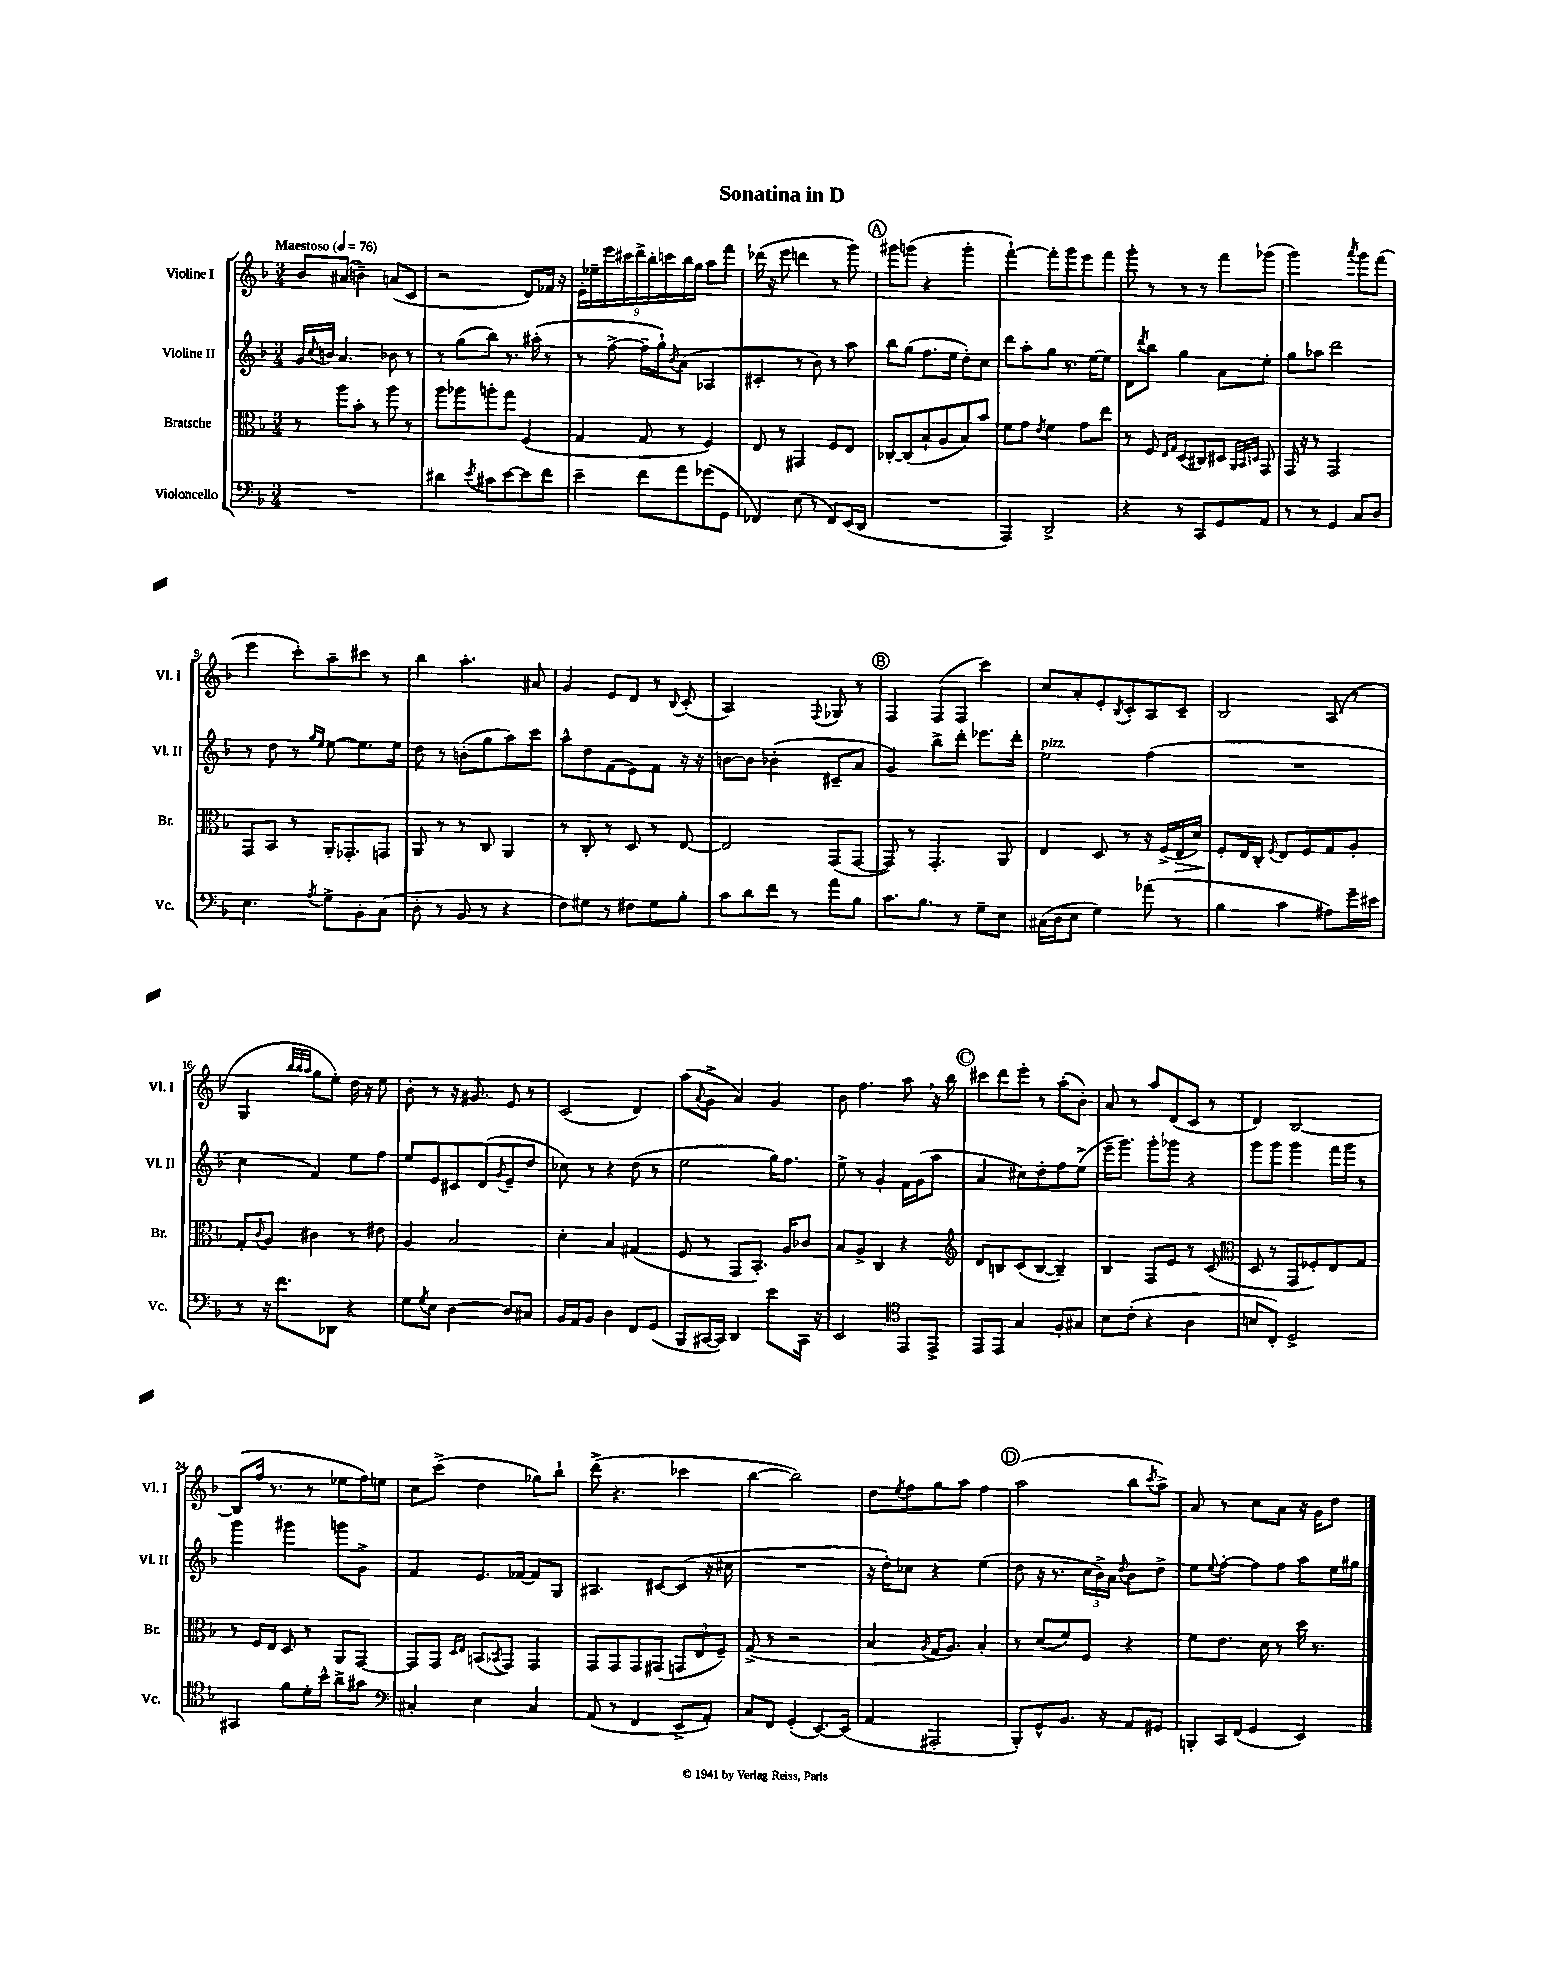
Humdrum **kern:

**kern	**kern	**kern	**kern
*staff4	*staff3	*staff2	*staff1
*clefF4	*clefC3	*clefG2	*clefG2
*k[b-]	*k[b-]	*k[b-]	*k[b-]
*M3/4	*M3/4	*M3/4	*M3/4
*MM76	*MM76	*MM76	*MM76
2.r	8r	16g	8b-
.	.	8qqcc	.
.	.	16b	.
.	8aa	4.a	(8a#
.	8b-'	.	4b~)
.	8r	.	.
.	8aa	8b-	(8a
.	8r	8r	8c
=	=	=	=
4d#	8aa	8r	2r
.	8aa-	(8gg	.
8qe	.	.	.
8c#	8aa'	8bb-)	.
[8e	8gg	8.r	.
8e]	(4F	.	8d)
.	.	(16aa#'	.
8f	.	8r	16f-
.	.	.	16r
=	=	=	=
4e~	4G	8r	18e'
.	.	.	18ee-~
.	.	.	18eee
.	.	[8ff^	.
.	.	.	18ccc#
.	.	.	18ddd^
8f	8G	16ff~]	.
.	.	.	18bb-'
.	.	16gg`)	.
.	.	.	18ccc
.	.	8qb-	.
8a	8r	(8a	.
.	.	.	18bb-
.	.	.	18gg
(8g-	4F)	4A-	8aa
8GG	.	.	8fff
=	=	=	=
4FF-)	8E	4c#'	(16ddd-
.	.	.	16r
.	8r	.	8eee
(8E	4GG#	8r	4ddd
8r	.	8b-)	.
8FF-)	8F	8r	8r
(16EE	8E	8aa	8ggg)
16DD	.	.	.
=	=	=	=
2.r	[8C-'	8bb-	8ggg#
.	(8C-]	(8gg	(8ggg
.	8B-`	8.ff	4r
.	8A	.	.
.	.	16ee	.
.	8B-)	8dd')	4ggg'
.	8b-	8cc	.
=	=	=	=
4AAA)	8f	8ddd	[4fff`)
.	8g	8aa'	.
.	8qe	.	.
2DD^	4f	8gg	8fff']
.	.	8.r	8ggg
.	8g	.	8eee
.	.	[16ee	.
.	8ee	8ee]	8fff
=	=	=	=
4r	8r	8d	8ggg'
.	.	8qddd	.
.	8F	8bb-	8r
.	16qqE	.	.
.	16qqG	.	.
8r	(8D	4gg	8r
8CC	8C#)	.	8r
8GG	8D#	8a	8fff
.	32qqAA	.	.
.	32qqBB-	.	.
.	32qqD	.	.
8AA	8GG	8ee'	(8ggg-
=	=	=	=
8r	16GG	8gg	2ggg)
.	16r	.	.
8r	8r	8aa-	.
4GG	2GG	2ddd	.
.	.	.	8qaaa
8C	.	.	8ggg
8D	.	.	(8fff
=	=	=	=
4.E	8GG	8r	4eee
.	8BB-	8dd	.
.	8r	8r	8ccc')
.	.	16qqgg	.
8qA	.	16qqee	.
8G^	16AA'	[8ee	8aa~
.	8.GG-'	.	.
8BB-'	.	8.ee]	8ccc#
(8C	8GG	.	8r
.	.	16ee	.
=	=	=	=
8D'	8AA	8dd	4bb-
8r	8r	8r	.
8BB-	8r	(8b'	4.aa'
8r	8C	8gg	.
4r	4AA	8aa)	.
.	.	8ccc	8a#
=	=	=	=
8F)	8r	8aa^^	4g
8G#	8C'	8dd	.
8r	8r	(8f	8e
8F#	8D	8e)	8d
8G#	8r	8f	8r
.	.	.	8qqB-
8B-'	[8E	16r	(8c'
.	.	16r	.
=	=	=	=
8c	2E]	[8b	2A)
8d	.	8b]	.
8f	.	(4b-'	.
8r	.	.	.
.	.	.	8qqF
8a	(8GG	8c#~	8G-
8B-	[8GG	8a	8r
=	=	=	=
8.c	8GG])	4g)	4F
.	8r	.	.
8.B-	.	.	.
.	4.GG'	8bb-^	(8F
8r	.	8ddd'	8F
8G~	.	8.eee-	4ccc)
8E	8AA	.	.
.	.	16ddd'	.
=	=	=	=
(16C#	4E	2ee	8cc
16D	.	.	.
8E	.	.	8a'
4G)	8D	.	8e'
.	.	.	8qB-
.	8r	.	8c'
(8a-	16r	(4ff	8A
.	(16F^	.	.
8r	16E	.	8c~
.	16d)	.	.
=	=	=	=
4B-	8F'	2.r	2B-
.	16E	.	.
.	16C'	.	.
.	8qF	.	.
4c	8E	.	.
.	8F	.	.
8A#)	8G	.	(8A
16g~	8A'	.	8r
16e#	.	.	.
=	=	=	=
8r	8G'	4cc	4G
.	8qqc	.	.
16r	8A	.	.
8.f	.	.	.
.	.	.	32qqbb-
.	.	.	32qqbb-
.	.	.	32qqaa
.	4c#	4f)	8gg
8DD-	.	.	8ee')
4r	8r	8ee	16dd
.	.	.	16r
.	8e#	8ff	8ee
=	=	=	=
8G	4A	8ee	8b-'
8qG	.	.	.
8E	.	8e	8r
[4D	2B-	8c#	16r
.	.	.	8.g#
.	.	(8d	.
.	.	8qg	.
8D]	.	8e~	8e
8C#	.	8dd	8r
=	=	=	=
16BB-	4d'	8cc-)	(2c
16AA	.	.	.
8BB-	.	8r	.
4D	4B-	4r	.
8FF	(4G#	(8dd	4d)
(8GG	.	8r	.
=	=	=	=
8BBB-	8F	2ee	(8aa
.	.	.	8qqa
[16CC#	8r	.	8g^
16CC#])	.	.	.
4DD	8GG	.	4a)
.	8.BB-')	.	.
8e	.	16gg)	4g
.	16A	8.ff	.
16CC#	8c-	.	.
16r	.	.	.
=	=	=	=
2EE	8B-	8ee^	8b-
.	8A^	8r	4.ff
.	4C	4g'	.
*clefC4	*	*	*
8EE	4r	16f	8aa
.	.	(16g	.
8EE^	.	8aa	16r
.	.	.	16bb-
=	=	=	=
*	*clefG2	*	*
8EE	8d	4a	8ccc#
8EE	8B	.	8ddd
4G	(8c	8cc#)	8eee'
.	[8B	8dd'	8r
8F'	4B~])	8ff	(8aa'
8G#	.	(8ee^	8b-')
=	=	=	=
8B-	4B-	16eee~	8a
.	.	8.ggg)	.
(8c'	.	.	8r
4r	8F	8ggg'	8aa
.	8e	8ggg-	(8d
4A	8r	4r	8c
.	(8c	.	8r
=	=	=	=
*	*clefC3	*	*
8B	8D	8ggg	4d)
8C')	8r	8ggg	.
2D^	8GG	4ggg	[2B-
.	8F-')	.	.
.	8E	16fff	.
.	.	16ggg	.
.	8G	8r	.
=	=	=	=
4GG#	8r	4ggg	(8B-]
.	16F	.	16ff
.	16E	.	8.r
8f	8D	4ggg#	.
16d'	8r	.	8r
16b-^^	.	.	.
8a^	8AA	8ggg	8ee-
8g#	[8GG	8g^	16ff)
.	.	.	16ee
=	=	=	=
*clefF4	*	*	*
4C#'	8GG]	4f	8cc
.	8GG	.	(8ccc^
.	16qqD	.	.
.	16qqE	.	.
4E	(8BB	8.e	4dd
.	8qBB-	.	.
.	8GG)	.	.
.	.	[16f-	.
4C#	4GG	8f-]	8gg-)
.	.	8G	8bb-`
=	=	=	=
(8AA	8GG	4.A#	(8ddd^
8r	8GG	.	4.r
4FF	8GG	.	.
.	(8GG#	[8c#	.
8EE^	12GG	(8c#]	4ccc-
.	12E	.	.
8AA')	.	16r	.
.	12F~)	.	.
.	.	16cc#	.
=	=	=	=
8C	(8G^	2.r	[4bb-
8FF	8r	.	.
(4GG'	2r	.	2bb-])
[8.EE)	.	.	.
(16EE]	.	.	.
=	=	=	=
4AA	4B-	16r	8dd
.	.	16dd')	.
.	.	.	8qee
.	.	8cc-	8ff
.	8qA	.	.
2AAA#'	16G	4r	8gg
.	8.A)	.	.
.	.	.	8aa
.	4B-'	(4ee	4ff
=	=	=	=
8BBB-')	8r	8dd	(2aa
8GG^^	(8d	16r	.
.	.	8.r	.
8.BB-	8f)	.	.
.	8F	24cc	.
.	.	24b-^)	.
16r	.	.	.
.	.	24a	.
.	.	8qqdd	.
8AA	4r	8b-	8bb-
.	.	.	8qccc
8GG#	.	8dd^	8aa^)
=	=	=	=
8BBB'	8f	8ee	8a
.	.	8qqee	.
16CC	8.e	[8ff'	8r
(16FF	.	.	.
4GG	.	8ff]	8cc
.	16d	.	.
.	8r	8ff	8a
4EE)	16dd	8aa	16r
.	8.r	.	16g
.	.	16ee	8dd
.	.	16gg#	.
==	==	==	==
*-	*-	*-	*-
